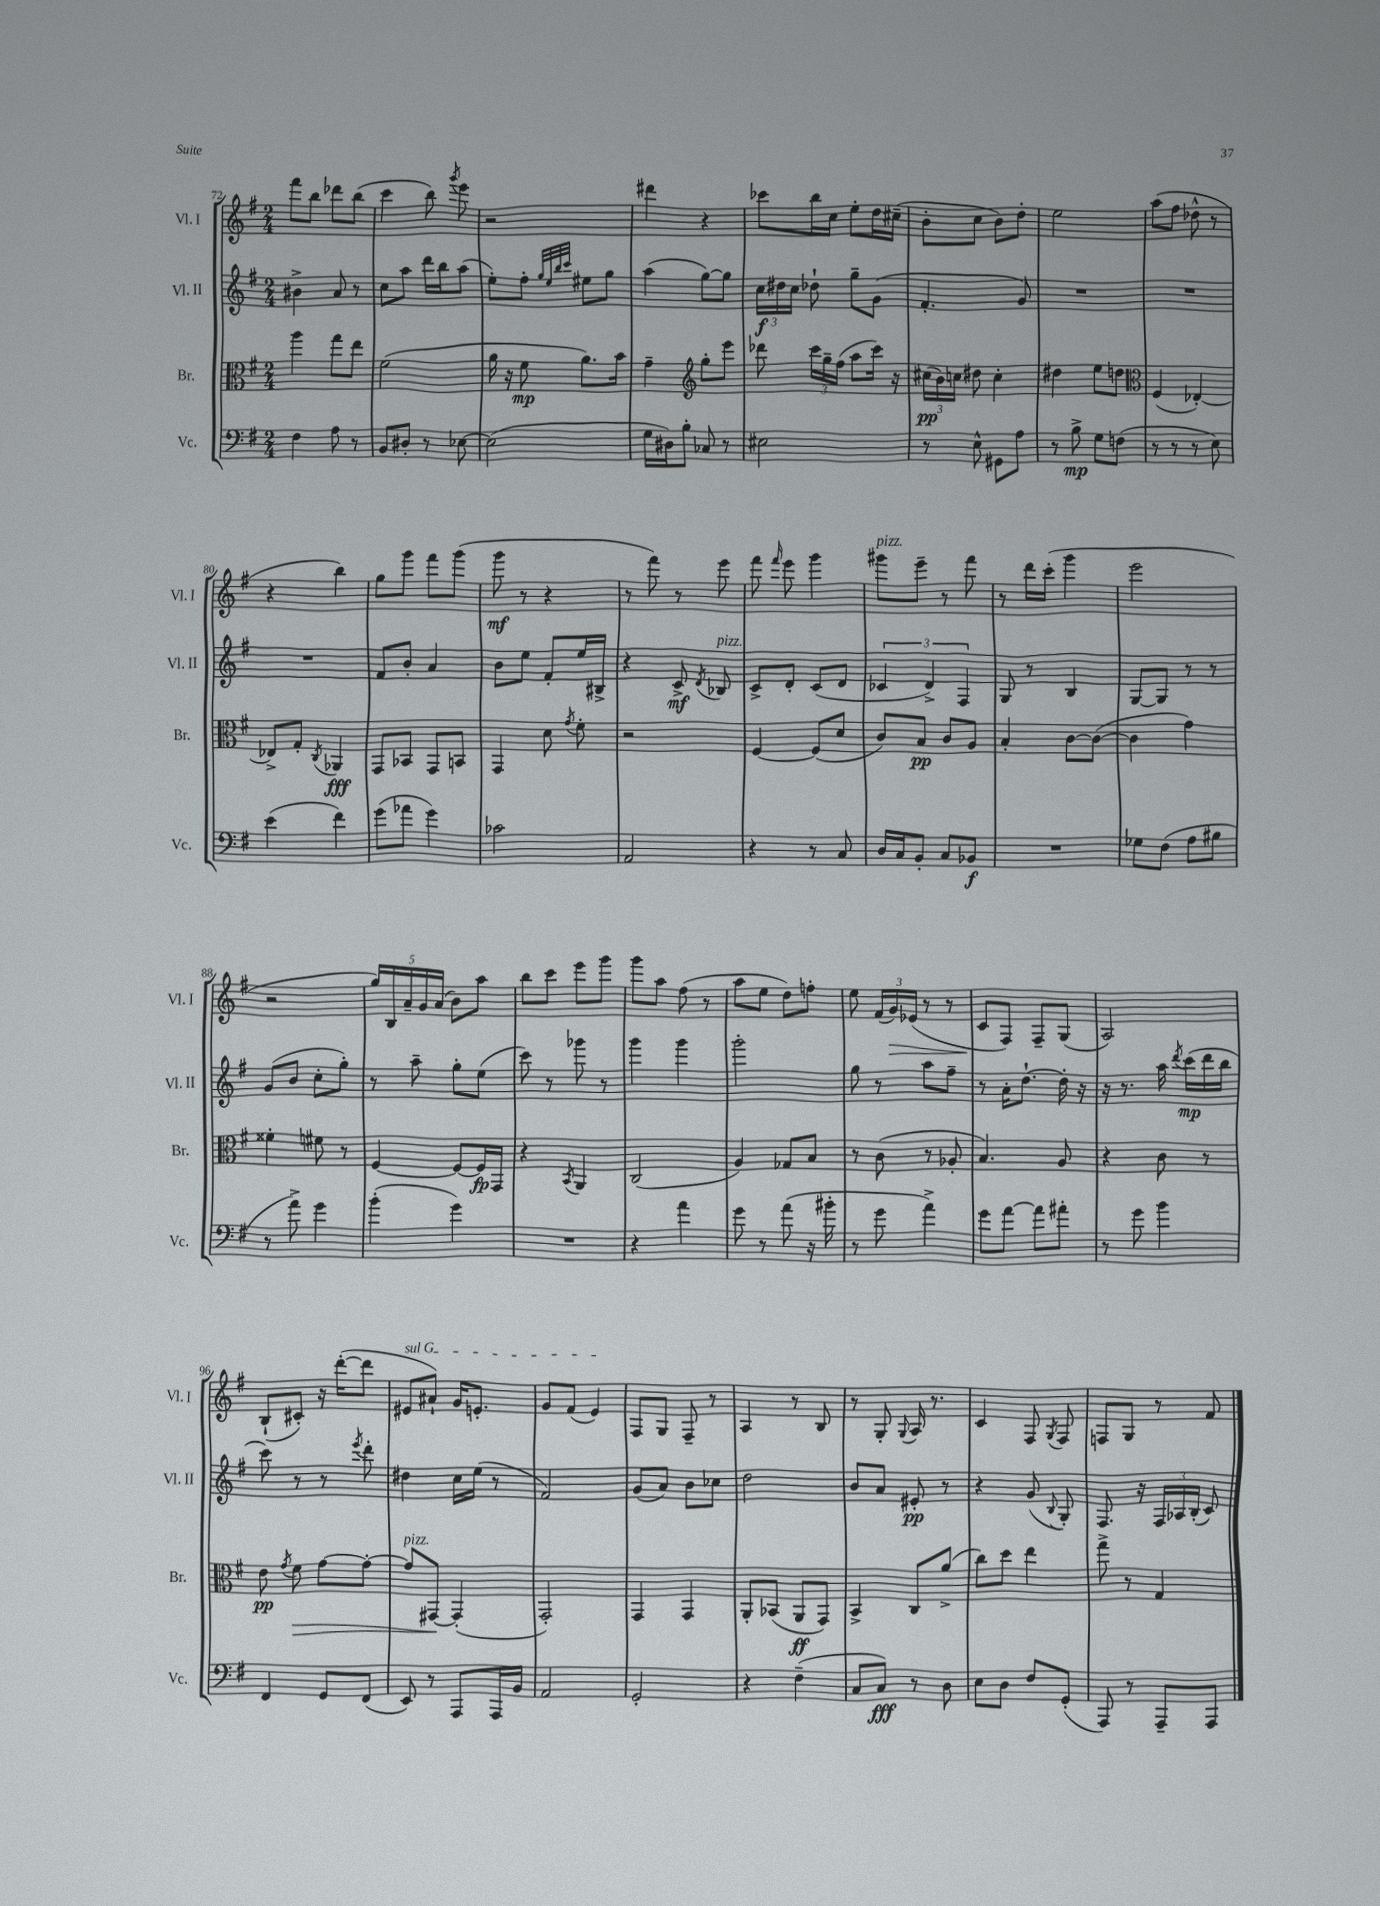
<<
\new StaffGroup <<
\new Staff = "s0" \with { instrumentName = "Vl. I" shortInstrumentName = "Vl. I" } {
    \clef treble \key g \major \numericTimeSignature \time 2/4
    \autoBeamOff fis'''8[ b''8] des'''8[ b''8]( |
    c'''4 b''8) \acciaccatura { g'''8 } e'''8 |
    r2 |
    dis'''4 r4 |
    ces'''8[ b''16 c''16] e''8[-. d''16 cis''16]--( |
    b'8[-. c''8] b'8[) d''8]-. |
    e''2 |
    a''8[( fis''8] des''8-^ r8 |
    r4 b''4) |
    g''8[ g'''8] fis'''8[ g'''8]( |
    g'''8\mf r8 r4 |
    r8 fis'''8) r8 e'''8 |
    fis'''8 \grace { fis'''16 } e'''8 g'''4 |
    gis'''8[^\markup { \italic "pizz." } e'''8]-- r8 fis'''8 |
    r8 d'''16[ c'''16]-.( g'''4 |
    e'''2 |
    r2 |
    \tuplet 5/4 { g''16[) b16 a'16-- g'16 a'16]( } b'8[) a''8] |
    b''8[ c'''8] e'''8[ g'''8] |
    g'''8[ a''8] fis''8( r8 |
    a''8[ e''8] d''8[) f''8]-. |
    e''8 \tuplet 3/2 { fis'16[( g'16\>) ees'16]( } r8 r8 |
    c'8[\! fis8]) fis8[-- g8]( |
    a2) |
    b8[-!( cis'8]-.) r16 d'''16[~-.( d'''8] |
    \once \override TextSpanner.bound-details.left.text = \markup { \italic "sul G" } eis'8[\startTextSpan ais'8]-!) g'16[ e'8.]-. |
    g'8[ fis'8]( e'4\stopTextSpan) |
    fis8[ g8] fis8-- r8 |
    a4 r8 b8 |
    r8 g8-. \appoggiatura { g8 } a16 r8. |
    c'4 fis8 \acciaccatura { g8 } fis8 |
    f8[ g8] r8 fis'8 \bar "|." |
}
\new Staff = "s1" \with { instrumentName = "Vl. II" shortInstrumentName = "Vl. II" } {
    \clef treble \key g \major \numericTimeSignature \time 2/4
    \autoBeamOff bis'4-> a'8 r8 |
    c''8[ a''8] d'''16[ b''16 a''8]( |
    e''8[-.) fis''8]-. \grace { g''32[ e''32 b''32 c'''32] } eis''8[ g''8] |
    a''4( g''8[~) g''8] |
    \tuplet 3/2 { c''16[\f dis''16 c''16] } des''8-! g''8[-- g'8]( |
    fis'4.-. g'8) |
    R2 |
    R2 |
    R2 |
    fis'8[ b'8]-. a'4 |
    b'8[ e''8] fis'8[-. e''16 bis16]-> |
    r4 c'8->\mf \acciaccatura { d'8 } bes8^\markup { \italic "pizz." } |
    c'8[-> d'8]-. c'8[( d'8] |
    \tuplet 3/2 { ces'4 d'4->) fis4 } |
    g8 r8 b4 |
    g8[~ g8] r8 r8 |
    g'8[( b'8] c''8[-. g''8]-.) |
    r8 a''8-- g''8[-. e''8]( |
    c'''8) r8 ges'''8 r8 |
    g'''4 g'''4 |
    g'''2-. |
    g''8 r8 a''8[ fis''8]-- |
    r8 a'16[-. d''8.]~-! d''16-. r16 |
    r16 r8. a''16 \acciaccatura { d'''8 } c'''16[\mp( d'''16 b''16] |
    c'''8) r8 r8 \acciaccatura { e'''8 } d'''8-. |
    dis''4 c''16[ e''16]( r8 |
    fis'2) |
    g'8[( a'8]) b'8[ ces''8] |
    d''2 |
    b'8[ a'8] eis'8-.\pp r8 |
    r4 g'8( \appoggiatura { b8 } g8-.) |
    fis8. r16 \tuplet 3/2 { fis16[ aes16 b16]-.( } c'8) \bar "|." |
}
\new Staff = "s2" \with { instrumentName = "Br." shortInstrumentName = "Br." } {
    \clef alto \key g \major \numericTimeSignature \time 2/4
    \autoBeamOff a''4 g''8[ e''8] |
    fis'2( |
    a'16 r16 fis'8\mp a'8.[) b'16] |
    g'4-- \clef treble g''8[-. e'''8] |
    des'''8 \tuplet 3/2 { c'''16[ g''16-- fis''16]( } a''8[ c'''16]) r16 |
    \tuplet 3/2 { cis''16[\pp( b'16) c''16] } dis''8 c''4-. |
    dis''4 e''8[ d''8] |
    \clef alto fis4( ees4~-.) |
    ees8[-> g8]-. \acciaccatura { c8 } aes,4\fff |
    g,8[ bes,8] g,8[ b,8] |
    g,4 d'8 \acciaccatura { g'8 } fis'8-. |
    r2 |
    fis4~ fis8[( d'8] |
    c'8[) b8]\pp c'8[ a8] |
    b4-. c'8[~ c'8]~( |
    c'4 g'4) |
    fisis'4-. fis'8 r8 |
    fis4~ fis8[~ fis16\fp g,16] |
    r4 \acciaccatura { b,8 } a,4 |
    c2( |
    a4) ges8[ b8] |
    r8 c'8( r8 aes8-. |
    b4.) a8 |
    r4 c'8 r8 |
    e'8\pp \acciaccatura { g'8 } fis'8\> g'8[~ g'8]~-. |
    g'8[^\markup { \italic "pizz." } gis,8]~\! gis,4-.( |
    g,2-.) |
    g,4 g,4 |
    a,8[-. bes,8]( a,8[\ff g,8]) |
    b,4-> c8[ a'8]->( |
    c''8[) d''8] e''4 |
    g''8-> r8 g4 \bar "|." |
}
\new Staff = "s3" \with { instrumentName = "Vc." shortInstrumentName = "Vc." } {
    \clef bass \key g \major \numericTimeSignature \time 2/4
    \autoBeamOff fis4 a8 r8 |
    b,8[ dis8]-. r8 ees8~ |
    ees2( |
    g16[ dis16) b8]-. ces8 r8 |
    eis2 |
    r8 e8-^ gis,8[ a8] |
    r8 b8->\mp g8[ f8]( |
    r8 r8 r8 e8) |
    e'4( fis'4) |
    g'8[( aes'8] g'4) |
    ces'2 |
    a,2 |
    r4 r8 c8 |
    d16[ c16 b,8]-. c8[ bes,8]\f |
    R2 |
    ges8[ fis8]( a8[ bis8] |
    r8 a'8->) g'4 |
    b'4-.( g'4) |
    R2 |
    r4 a'4 |
    g'8 r8 a'8( r16 bis'16-. |
    r8 g'8 a'4->) |
    g'8[ a'8]~ a'8[ ais'8]-. |
    r8 g'8 b'4 |
    fis,4 g,8[ fis,8]( |
    e,8) r8 a,,8[ a,,16 b,16] |
    a,2 |
    g,2-. |
    r4 fis4--( |
    c8[ c8]\fff) r8 d8 |
    e8[ d8] fis8[ g,8]-.( |
    a,,8) r8 a,,8[-- a,,8] \bar "|." |
}
>>
>>
\layout { \context { \Score currentBarNumber = #72 } }
